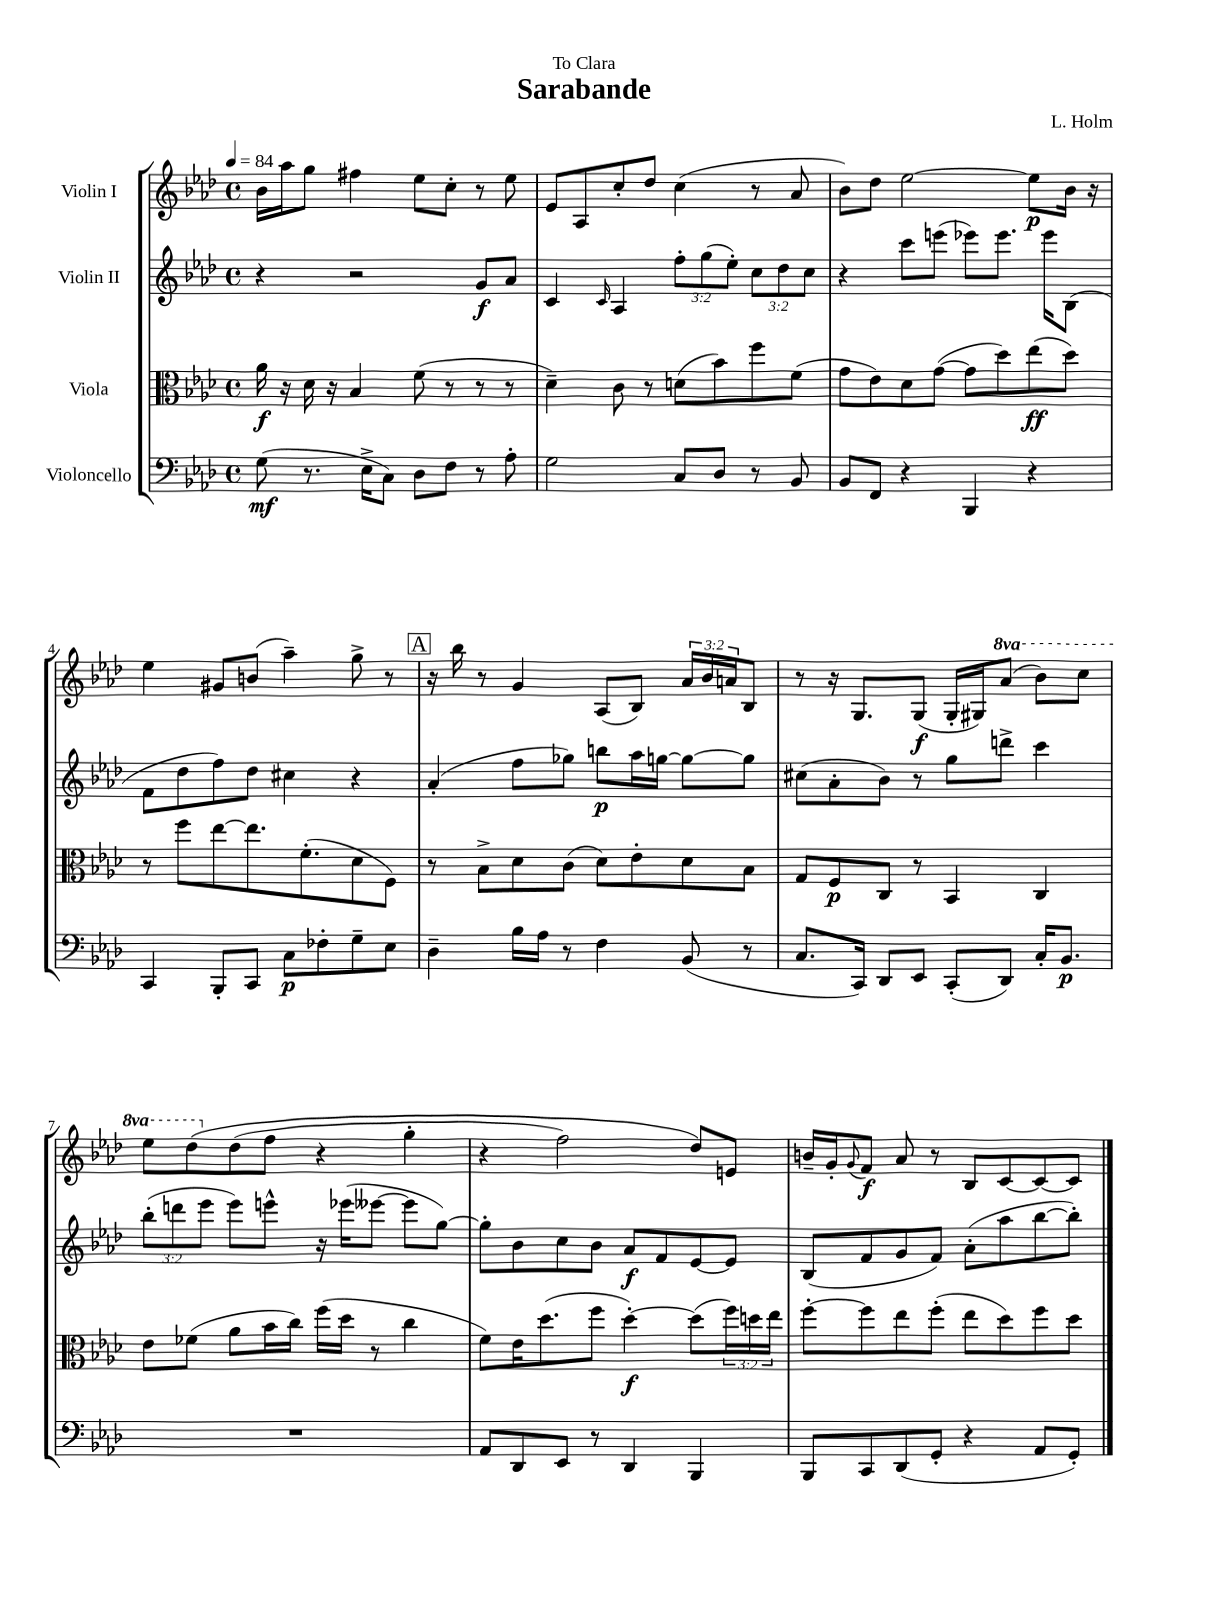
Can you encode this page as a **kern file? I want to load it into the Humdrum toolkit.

**kern	**kern	**kern	**kern
*staff4	*staff3	*staff2	*staff1
*clefF4	*clefC3	*clefG2	*clefG2
*k[b-e-a-d-]	*k[b-e-a-d-]	*k[b-e-a-d-]	*k[b-e-a-d-]
*M4/4	*M4/4	*M4/4	*M4/4
*met(c)	*met(c)	*met(c)	*met(c)
*MM84	*MM84	*MM84	*MM84
(8G	16a-	4r	16b-
.	16r	.	16aa-
8.r	16d-	.	8gg
.	16r	.	.
.	4B-	2r	4ff#
16E-^	.	.	.
8C)	.	.	.
8D-	(8f	.	8ee-
8F	8r	.	8cc'
8r	8r	8g	8r
8A-'	8r	8a-	8ee-
=	=	=	=
2G	4d-~)	4c	8e-
.	.	.	8A-
.	.	16qqc	.
.	8c	4A-	8cc'
.	8r	.	8dd-
8C	(8d	12ff'	(4cc
.	.	(12gg	.
8D-	8b-)	.	.
.	.	12ee-')	.
8r	8ff	12cc	8r
.	.	12dd-	.
8BB-	(8f	.	8a-
.	.	12cc	.
=	=	=	=
8BB-	8g	4r	8b-)
8FF	8e-)	.	8dd-
4r	8d-	8ccc	[2ee-
.	([8g	(8eee	.
4BBB-	8g]	8eee-)	.
.	8dd-)	8.eee-	.
4r	(8ee-	.	8ee-]
.	.	16eee-	.
.	8dd-)	(8B-	16b-
.	.	.	16r
=	=	=	=
4CC	8r	8f	4ee-
.	8ff	8dd-	.
8BBB-'	[8ee-	8ff)	8g#
8CC	8.ee-]	8dd-	(8b
8C	.	4cc#	4aa-~)
.	(8.f'	.	.
8F-'	.	.	.
8G~	8d-	4r	8gg^
8E-	8F)	.	8r
=	=	=	=
4D-~	8r	(4a-'	16r
.	.	.	16bb-
.	8B-^	.	8r
16B-	8d-	8ff	4g
16A-	.	.	.
8r	(8c	8gg-)	.
4F	8d-)	8bb	(8A-
.	8e-'	16aa-	8B-)
.	.	[16gg	.
(8BB-	8d-	8gg_	24a-
.	.	.	24b-
.	.	.	24a
8r	8B-	8gg]	8B-
=	=	=	=
8.C	8G	(8cc#	8r
.	8F	8a-'	16r
16CC)	.	.	8.G
8DD-	8C	8b-)	.
8EE-	8r	8r	(8G
(8CC'	4BB-	8gg	16G'
.	.	.	16G#)
8DD-)	.	8ddd^	(8aa-
16C'	4C	4ccc	8bb-)
8.BB-	.	.	.
.	.	.	8ccc
=	=	=	=
1r	8e-	(12bb-'	8eee-
.	.	12ddd	.
.	(8f-	.	&(8ddd-
.	.	12eee-	.
.	8a-	8eee-)	(8dd-
.	16b-	8eee^^	8ff
.	16cc)	.	.
.	(16ff	16r	4r
.	16dd-	(16eee-	.
.	8r	[8eee--	.
.	4cc	8eee--]	4gg'
.	.	[8gg)	.
=	=	=	=
8AA-	8f)	8gg']	4r
8DD-	16e-	8b-	.
.	(8.dd-	.	.
8EE-	.	8cc	2ff)
8r	8ff	8b-	.
4DD-	[4dd-')	8a-	.
.	.	8f	.
4BBB-	(8dd-]	[8e-	8dd-&)
.	24ff)	8e-]	8e
.	24dd	.	.
.	24ee-	.	.
=	=	=	=
8BBB-	[8ff'	(8B-	16b~
.	.	.	16g'
.	.	.	8qqg
8CC	8ff]	8f	8f
(8DD-	8ee-	8g	8a-
8GG'	(8ff'	8f)	8r
4r	8ee-	(8a-'	8B-
.	8dd-)	8aa-	[8c
8AA-	8ff	[8bb-	8c_
8GG')	8dd-	8bb-'])	8c]
==	==	==	==
*-	*-	*-	*-
